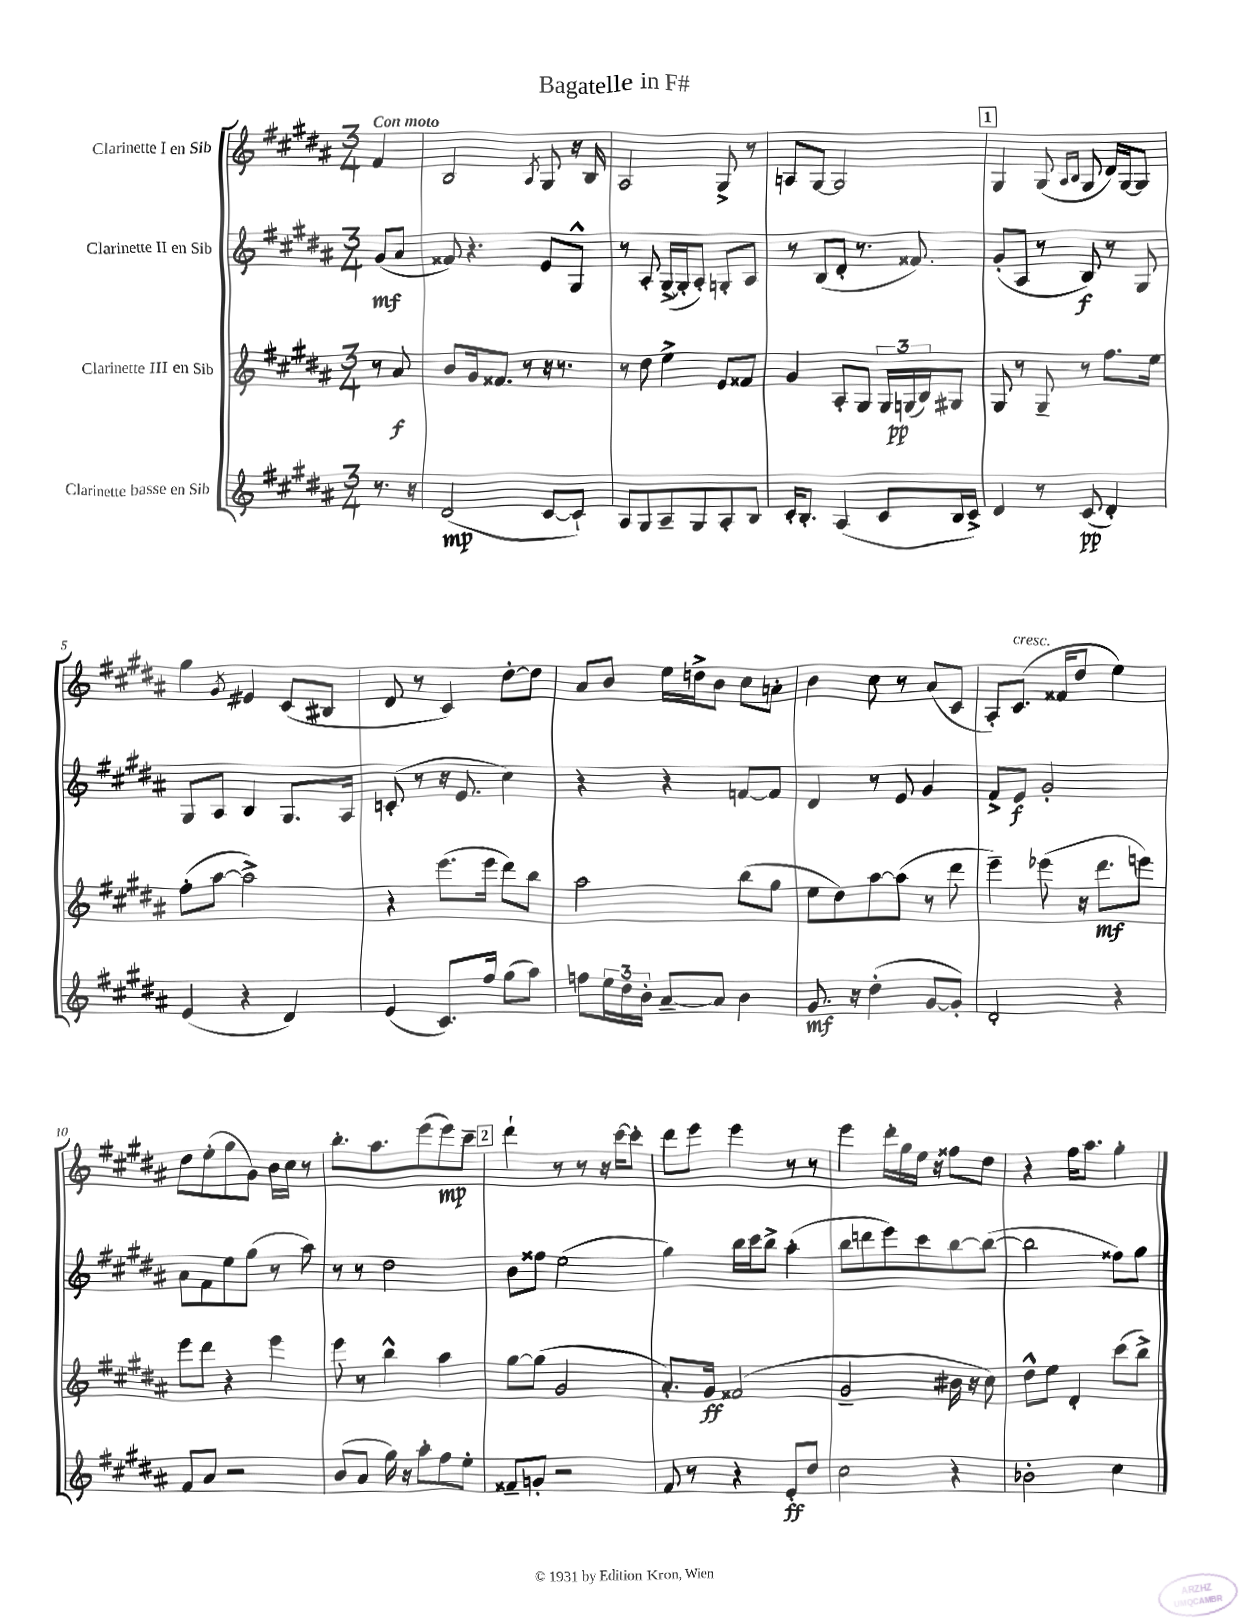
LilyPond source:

\header { title = "Bagatelle in F#" }
<<
\new StaffGroup <<
\new Staff = "s0" \with { instrumentName = "Clarinette I en Sib" } {
    \clef treble \key b \major \numericTimeSignature \time 3/4 \partial 4 \tempo "Con moto"
    fis'4 |
    b2 \acciaccatura { ais8 } gis8 r16 b16 |
    ais2 gis8-> r8 |
    a8 gis8~ gis2 |
    \mark \markup { \box "1" } gis4 gis8( \grace { ais16 b16 } gis8 dis'16) gis16~ gis8 |
    gis''4 \acciaccatura { gis'8 } eis'4 cis'8( bis8 |
    dis'8 r8 cis'4) dis''8~-. dis''8 |
    ais'8 b'8 e''16 d''16-> b'8 cis''8 a'8-. |
    b'4 cis''8 r8 ais'8( cis'8 |
    ais8-.) cis'8.^\markup { \italic "cresc." }( fisis'16 dis''8 e''4) |
    dis''8 e''8-.( gis''8 gis'8) b'16 cis''16 r8 |
    b''8.-. ais''8. e'''8( e'''8\mp) cis'''8-- |
    \mark \markup { \box "2" } dis'''4-! r8 r8 r16 cis'''16~ cis'''8-. |
    dis'''8 e'''8 e'''4 r8 r8 |
    e'''4 dis'''16-. gis''16 e''16 r16 fisis''8 dis''8 |
    r4 fis''16 ais''8. gis''4-. \bar "|." |
}
\new Staff = "s1" \with { instrumentName = "Clarinette II en Sib" } {
    \clef treble \key b \major \numericTimeSignature \time 3/4 \partial 4
    gis'8\mf( ais'8 |
    fisis'8) r4. e'8 gis8-^ |
    r8 ais8-. gis16~->( gis16-. ais8-.) g8-. ais8 |
    r8 b8( dis'8-. r8. fisis'8.) |
    \mark \markup { \box "1" } gis'8-.( ais8 r8 b8\f) r8 gis8 |
    gis8 ais8 b4 gis8. ais16 |
    c'8-.( r8 r16 e'8. cis''4) |
    r4 r4 f'8~ f'8 |
    dis'4 r8 e'8 gis'4 |
    fis'8-> e'8\f gis'2-. |
    ais'8 fis'8 e''8 gis''8( r8 ais''8) |
    r8 r8 dis''2 |
    \mark \markup { \box "2" } b'8 fisis''8 e''2( |
    gis''4) b''16 cis'''16 b''8-> ais''4-.( |
    b''8 d'''8 e'''8) cis'''8 b''8~ b''8~( |
    b''2 fisis''8) gis''8 \bar "|." |
}
\new Staff = "s2" \with { instrumentName = "Clarinette III en Sib" } {
    \clef treble \key b \major \numericTimeSignature \time 3/4 \partial 4
    r8 ais'8\f |
    b'8 gis'16 fisis'8. r8 r16 r8. |
    r8 dis''8 e''4-> e'8 fisis'8 |
    gis'4 ais8-. gis8 \tuplet 3/2 { gis16 g16\pp( b16) } gis8 |
    \mark \markup { \box "1" } gis8 r8 gis8-- r8 fis''8. e''16 |
    fis''8-.( ais''8~ ais''2->) |
    r4 e'''8.( e'''16 dis'''8) b''8 |
    ais''2 b''8( gis''8 |
    e''8 dis''8) ais''8~ ais''8( r8 dis'''8 |
    e'''4--) ees'''8( r16 dis'''8.\mf e'''8) |
    e'''8 dis'''8 r4 e'''4 |
    e'''8 r8 b''4-^ ais''4 |
    \mark \markup { \box "2" } gis''8~ gis''8( gis'2 |
    ais'8.-.) gis'16\ff fisis'2( |
    gis'2-- bis'16 r16 cis''8) |
    dis''8-^ e''8 dis'4-. cis'''8( b''8->) \bar "|." |
}
\new Staff = "s3" \with { instrumentName = "Clarinette basse en Sib" } {
    \clef treble \key b \major \numericTimeSignature \time 3/4 \partial 4
    r8. r16 |
    dis'2\mp( cis'8~ cis'8-!) |
    ais8 gis8 ais8-- gis8 ais8-. b8 |
    cis'16-. b8.-. ais4( cis'8 b16 cis'16->) |
    \mark \markup { \box "1" } dis'4 r8 cis'8\pp( dis'4-.) |
    e'4( r4 dis'4) |
    e'4( cis'8.) fis''16 gis''8( ais''8) |
    f''8 \tuplet 3/2 { e''16 dis''16 b'16-. } ais'8~-- ais'8 b'4 |
    gis'8.\mf r16 dis''4-.( gis'8~ gis'8-.) |
    dis'2-. r4 |
    fis'8 ais'8 r2 |
    b'8( ais'8 gis''16) r16 ais''8-. fis''8 e''8-. |
    \mark \markup { \box "2" } fisis'8-- g'8-. r2 |
    fis'8 r8 r4 e'8-.\ff dis''8 |
    cis''2 r4 |
    bes'2-. cis''4 \bar "|." |
}
>>
>>
